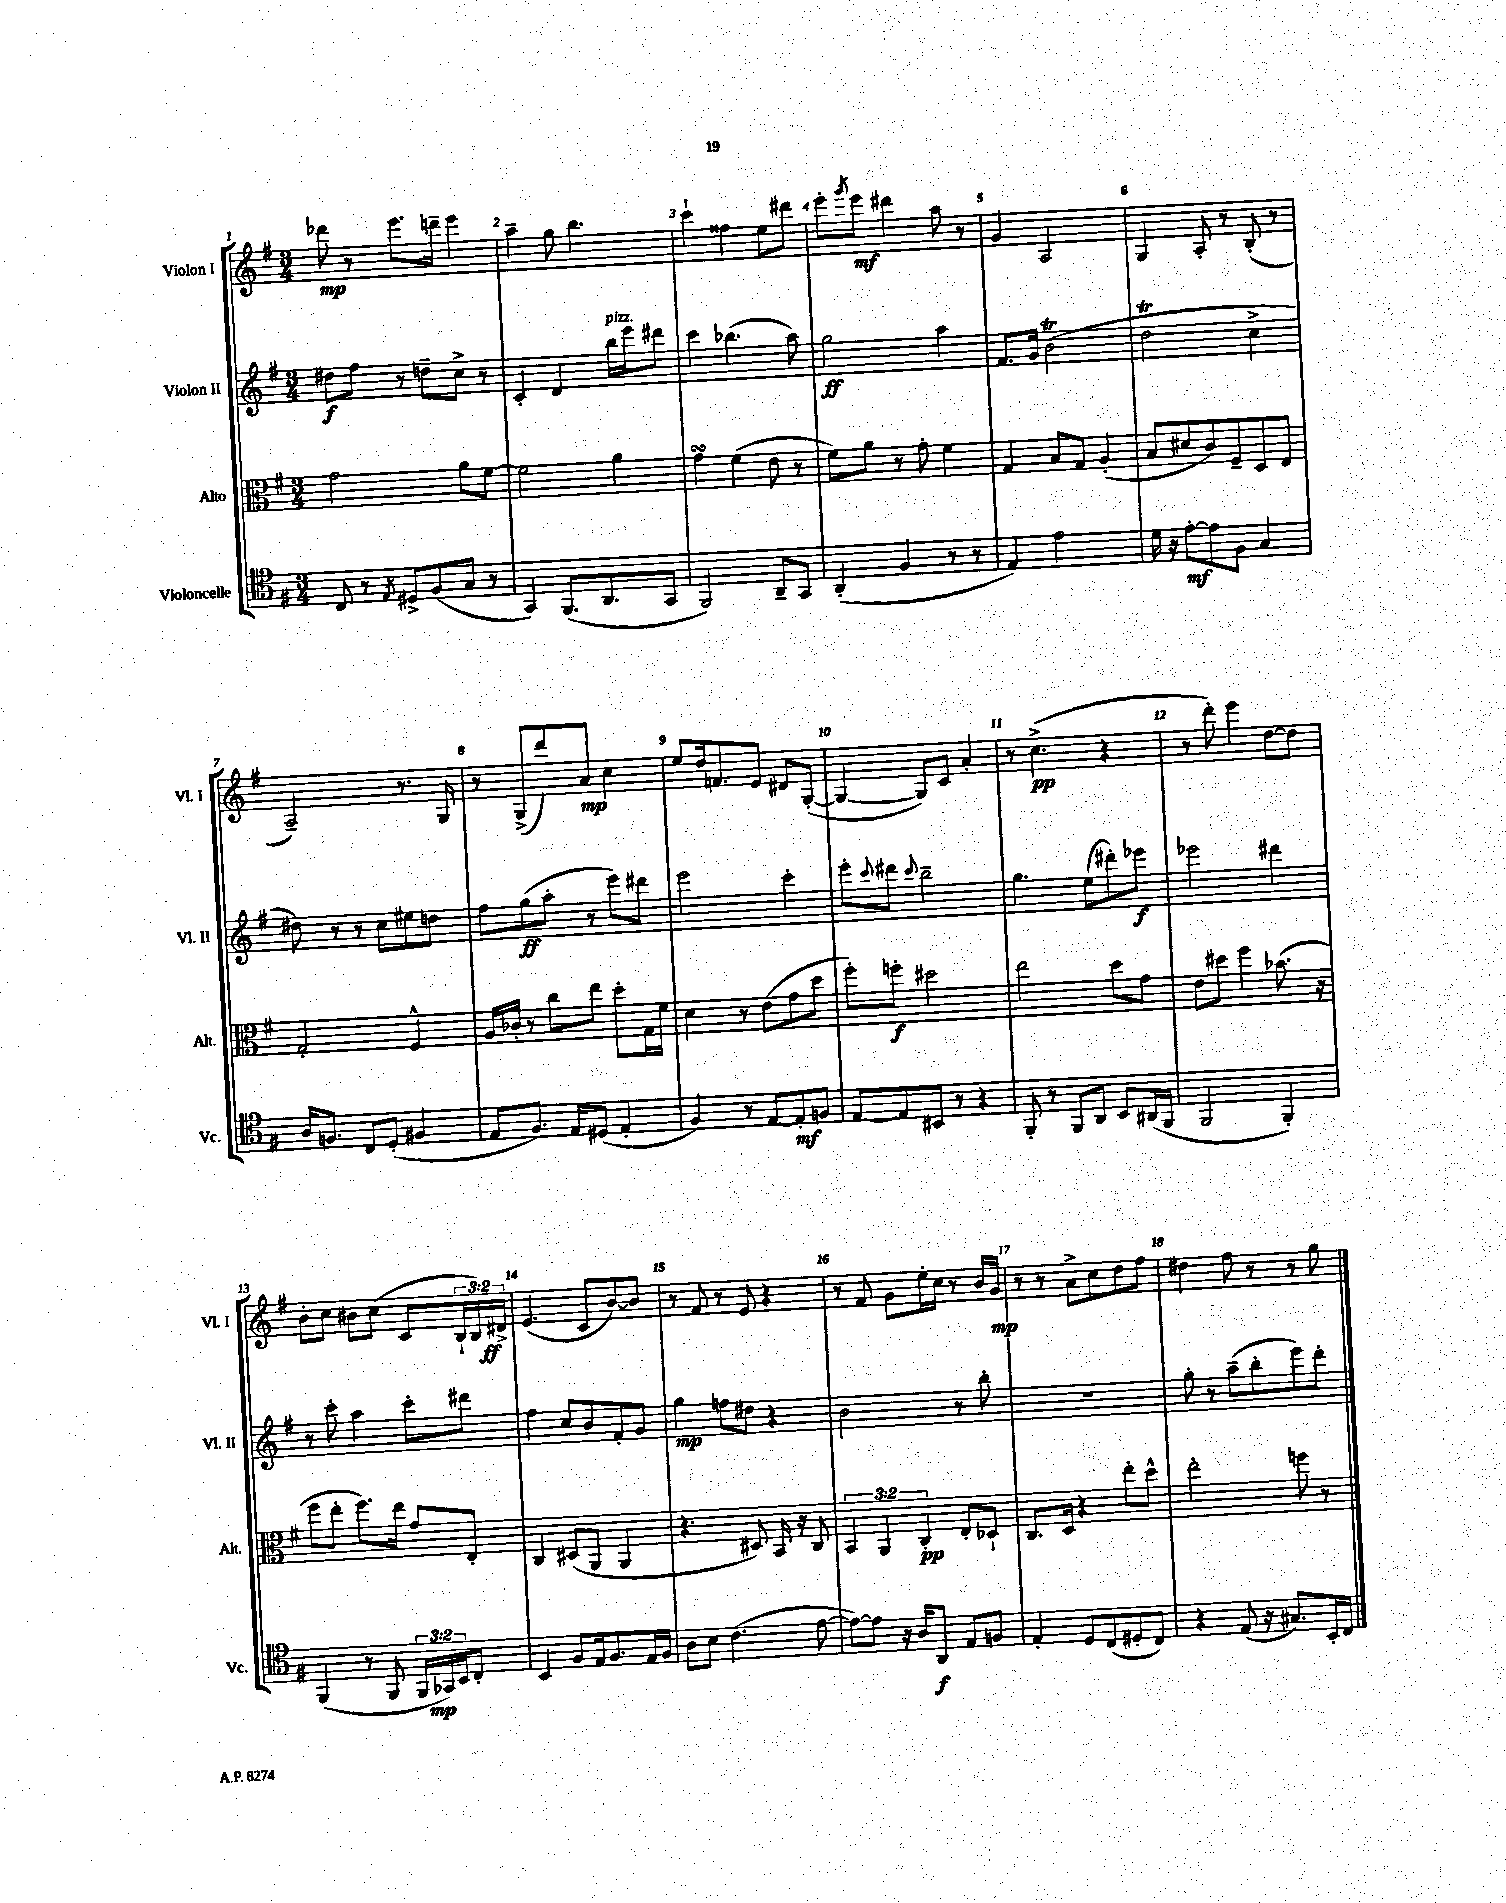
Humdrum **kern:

**kern	**dynam	**kern	**dynam	**kern	**dynam	**kern	**dynam
*part4	*part4	*part3	*part3	*part2	*part2	*part1	*part1
*staff4	*staff4	*staff3	*staff3	*staff2	*staff2	*staff1	*staff1
*I"Violoncelle	*	*I"Alto	*	*I"Violon II	*	*I"Violon I	*
*I'Vc.	*	*I'Alt.	*	*I'Vl. II	*	*I'Vl. I	*
*clefC4	*	*clefC3	*	*clefG2	*	*clefG2	*
*k[f#]	*	*k[f#]	*	*k[f#]	*	*k[f#]	*
*M3/4	*	*M3/4	*	*M3/4	*	*M3/4	*
=1	=1	=1	=1	=1	=1	=1	=1
8C/	.	2g\	.	8dd#X\L	f	8ddd-X\	mp
8r	.	.	.	8ff#\J	.	8r	.
8qE/	.	.	.	.	.	.	.
8D#X^/L	.	.	.	8r	.	8.eee\L	.
(8F#/	.	.	.	8ddn~\L	.	.	.
.	.	.	.	.	.	16dddn~\Jk	.
8G/J	.	8a\L	.	8cc^\J	.	4eee\	.
8r	.	[8f#\J	.	8r	.	.	.
=2	=2	=2	=2	=2	=2	=2	=2
4GG/)	.	2f#\]	.	4c'/	.	4aa~\	.
(8.FF#/L	.	.	.	4d/	.	8gg\	.
.	.	.	.	.	.	4.bb\	.
8.AA/	.	.	.	.	.	.	.
!	!	!	!	!LO:TX:a:i:t=pizz.	!	!	!
.	.	4a\	.	16bb\LL	.	.	.
.	.	.	.	16eee\J	.	.	.
8GG/J	.	.	.	8ddd#X\J	.	.	.
=3	=3	=3	=3	=3	=3	=3	=3
2FF#/)	.	4gsSSs\	.	4ccc\	.	4ccc`\	.
.	.	(4f#\	.	(4.bb-X\	.	4ff##X\	.
8AA~/L	.	8e\	.	.	.	8ee\L	.
8GG/J	.	8r	.	8aa\)	.	8ddd#X\J	.
=4	=4	=4	=4	=4	=4	=4	=4
(4AA'/	.	8f#\L)	.	2gg\	ff	8eee'\L	.
.	.	.	.	.	.	8qggg/	.
.	.	8a\J	.	.	.	8eee\J	mf
4F#/	.	8r	.	.	.	4ddd#X\	.
.	.	8g'\	.	.	.	.	.
8r	.	4f#\	.	4aa\	.	8aa\	.
8r	.	.	.	.	.	8r	.
=5	=5	=5	=5	=5	=5	=5	=5
4E/)	.	4G/	.	8.f#/L	.	4g/	.
.	.	.	.	16g/Jk	.	.	.
2e\	.	8B/L	.	(2bt\	.	2A/	.
.	.	8G/J	.	.	.	.	.
.	.	(4A'/	.	.	.	.	.
=6	=6	=6	=6	=6	=6	=6	=6
16d\	.	8B/L	.	2ddT\	.	4G/	.
16r	.	.	.	.	.	.	.
[8e'\L	mf	8d#X/	.	.	.	.	.
8e\]	.	8c/)	.	.	.	8A'/	.
8F#\J	.	8F#~/	.	.	.	8r	.
4G/	.	8D/	.	4cc^\	.	(8B'/	.
.	.	8E/J	.	.	.	8r	.
!!LO:LB:g=z
=7	=7	=7	=7	=7	=7	=7	=7
16A/KL	.	2G'/	.	8dd#X\)	.	2A~/)	.
8.Fn/J	.	.	.	.	.	.	.
.	.	.	.	8r	.	.	.
8C/L	.	.	.	8r	.	.	.
(8D'/J	.	.	.	8cc\L	.	.	.
4F#X/	.	4F#^^/	.	8ee#X\	.	8.r	.
.	.	.	.	8ddn\J	.	.	.
.	.	.	.	.	.	16G/	.
=8	=8	=8	=8	=8	=8	=8	=8
8E/L	.	16A/LL	.	8ff#\L	.	8r	.
.	.	16c-X'/JJ	.	.	.	.	.
8.F#/J)	.	8r	.	(8gg\	ff	(8G^/L	.
.	.	8cc\L	.	8aa'\J	.	8ddd/)	.
16E/KL	.	.	.	.	.	.	.
(8D#X/J	.	8ee\J	.	8r	.	8a/J	mp
4E'/	.	8dd'\L	.	8eee\L)	.	4cc\	.
.	.	16G\L	.	8ddd#X\J	.	.	.
.	.	16f#\JJ	.	.	.	.	.
=9	=9	=9	=9	=9	=9	=9	=9
4F#/)	.	4d\	.	2eee\	.	8ee/L	.
.	.	.	.	.	.	16dd/k	.
.	.	.	.	.	.	8.fn/	.
8r	.	8r	.	.	.	.	.
[8E/L	.	(8e\L	.	.	.	8e/J	.
8E'/]	mf	8g\	.	4ccc'\	.	8d#X/L	.
8Fn/J	.	8dd\J	.	.	.	([8G'/J	.
=10	=10	=10	=10	=10	=10	=10	=10
[8E/L	.	8ff#'\L)	.	8eee'\L	.	4G/_	.
.	.	.	.	8qqccc/	.	.	.
8E/]	.	8ffn'\J	f	8ddd#X\J	.	.	.
.	.	.	.	8qqccc/	.	.	.
8BB#X/J	.	2dd#X\	.	2bb~\	.	8G/L])	.
8r	.	.	.	.	.	8c/J	.
4r	.	.	.	.	.	4a'/	.
=11	=11	=11	=11	=11	=11	=11	=11
8FF#'/	.	2ee\	.	4.gg\	.	8r	.
8r	.	.	.	.	.	(4.cc^\	pp
8FF#/L	.	.	.	.	.	.	.
8AA/J	.	.	.	(8ee\L	.	.	.
8BB/L	.	8dd\L	.	8ddd#X'\)	.	4r	.
(16AA#X/L	.	8g\J	.	8eee-X\J	f	.	.
16FF#/JJ	.	.	.	.	.	.	.
=12	=12	=12	=12	=12	=12	=12	=12
2FF#/	.	8e\L	.	2eee-X\	.	8r	.
.	.	8dd#X\J	.	.	.	8ddd'\)	.
.	.	4ff#\	.	.	.	4eee\	.
4FF#'/)	.	(8.b-X\	.	4ddd#X\	.	[8dd\L	.
.	.	.	.	.	.	8dd\J]	.
.	.	16r	.	.	.	.	.
!!LO:LB:g=z
=13	=13	=13	=13	=13	=13	=13	=13
(4FF#/	.	8ff#\L	.	8r	.	8b'\L	.
.	.	8ee'\J	.	8ccc'\	.	8cc\J	.
8r	.	8.ff#\L)	.	4aa\	.	8b#X\L	.
8FF#/	.	.	.	.	.	(8cc\J	.
.	.	16ee\Jk	.	.	.	.	.
24FF#/LL	.	8g/L	.	8ccc'\L	.	8c/L	.
24GG-X/)	mp	.	.	.	.	.	.
24BB/J	.	.	.	.	.	.	.
8C'/J	.	8E'/J	.	8ddd#X\J	.	24B`/L	.
.	.	.	.	.	.	24B/)	.
.	.	.	.	.	.	24d#X^/JJ	ff
=14	=14	=14	=14	=14	=14	=14	=14
4BB/	.	4C/	.	4ff#\	.	(4.e/	.
8F#/L	.	(8D#X/L	.	8cc/L	.	.	.
16E/k	.	8AA/J	.	8b/	.	8c/L	.
8.F#/	.	.	.	.	.	.	.
.	.	4AA/	.	8f#'/	.	[8b/)	.
16E/L	.	.	.	8g/J	.	8b/J]	.
16F#/JJ	.	.	.	.	.	.	.
=15	=15	=15	=15	=15	=15	=15	=15
8A\L	.	4.r	.	4gg\	mp	8r	.
8B\J	.	.	.	.	.	8f#/	.
(4.c\	.	.	.	8ffn\L	.	8r	.
.	.	8D#X/)	.	8dd#X\J	.	8e/	.
.	.	16BB/	.	4r	.	4r	.
.	.	16r	.	.	.	.	.
[8e\	.	8C/	.	.	.	.	.
=16	=16	=16	=16	=16	=16	=16	=16
8e\L_)	.	6BB/	.	2b\	.	8r	.
8e\J]	.	.	.	.	.	8f#/	.
.	.	6AA/	.	.	.	.	.
16r	.	.	.	.	.	8g\L	.
16A/KL	.	.	.	.	.	.	.
.	.	6C'/	pp	.	.	.	.
8AA/J	f	.	.	.	.	16ee'\L	.
.	.	.	.	.	.	16cc\JJ	.
8E/L	.	8E'/L	.	8r	.	8r	.
8Fn/J	.	8D-X`/J	.	8bb'\	.	16b/LL	.
.	.	.	.	.	.	16g/JJ	mp
=17	=17	=17	=17	=17	=17	=17	=17
4E'/	.	8.C/L	.	2.r	.	8r	.
.	.	.	.	.	.	8r	.
.	.	16D/Jk	.	.	.	.	.
8D/L	.	4r	.	.	.	8a^\L	.
(8C/	.	.	.	.	.	8cc\	.
8D#X'/	.	8ee'\L	.	.	.	8dd\	.
8C/J)	.	8dd^^\J	.	.	.	8ff#\J	.
=18	=18	=18	=18	=18	=18	=18	=18
4r	.	2ee'\	.	8gg'\	.	4dd#X\	.
.	.	.	.	8r	.	.	.
(8E/	.	.	.	(8aa~\L	.	8ff#\	.
16r	.	.	.	8bb'\	.	8r	.
8.G#X/L)	.	.	.	.	.	.	.
.	.	8ffn\	.	8eee\)	.	8r	.
16BB'/L	.	8r	.	8ddd'\J	.	8gg\	.
16C/JJ	.	.	.	.	.	.	.
==	==	==	==	==	==	==	==
*-	*-	*-	*-	*-	*-	*-	*-
